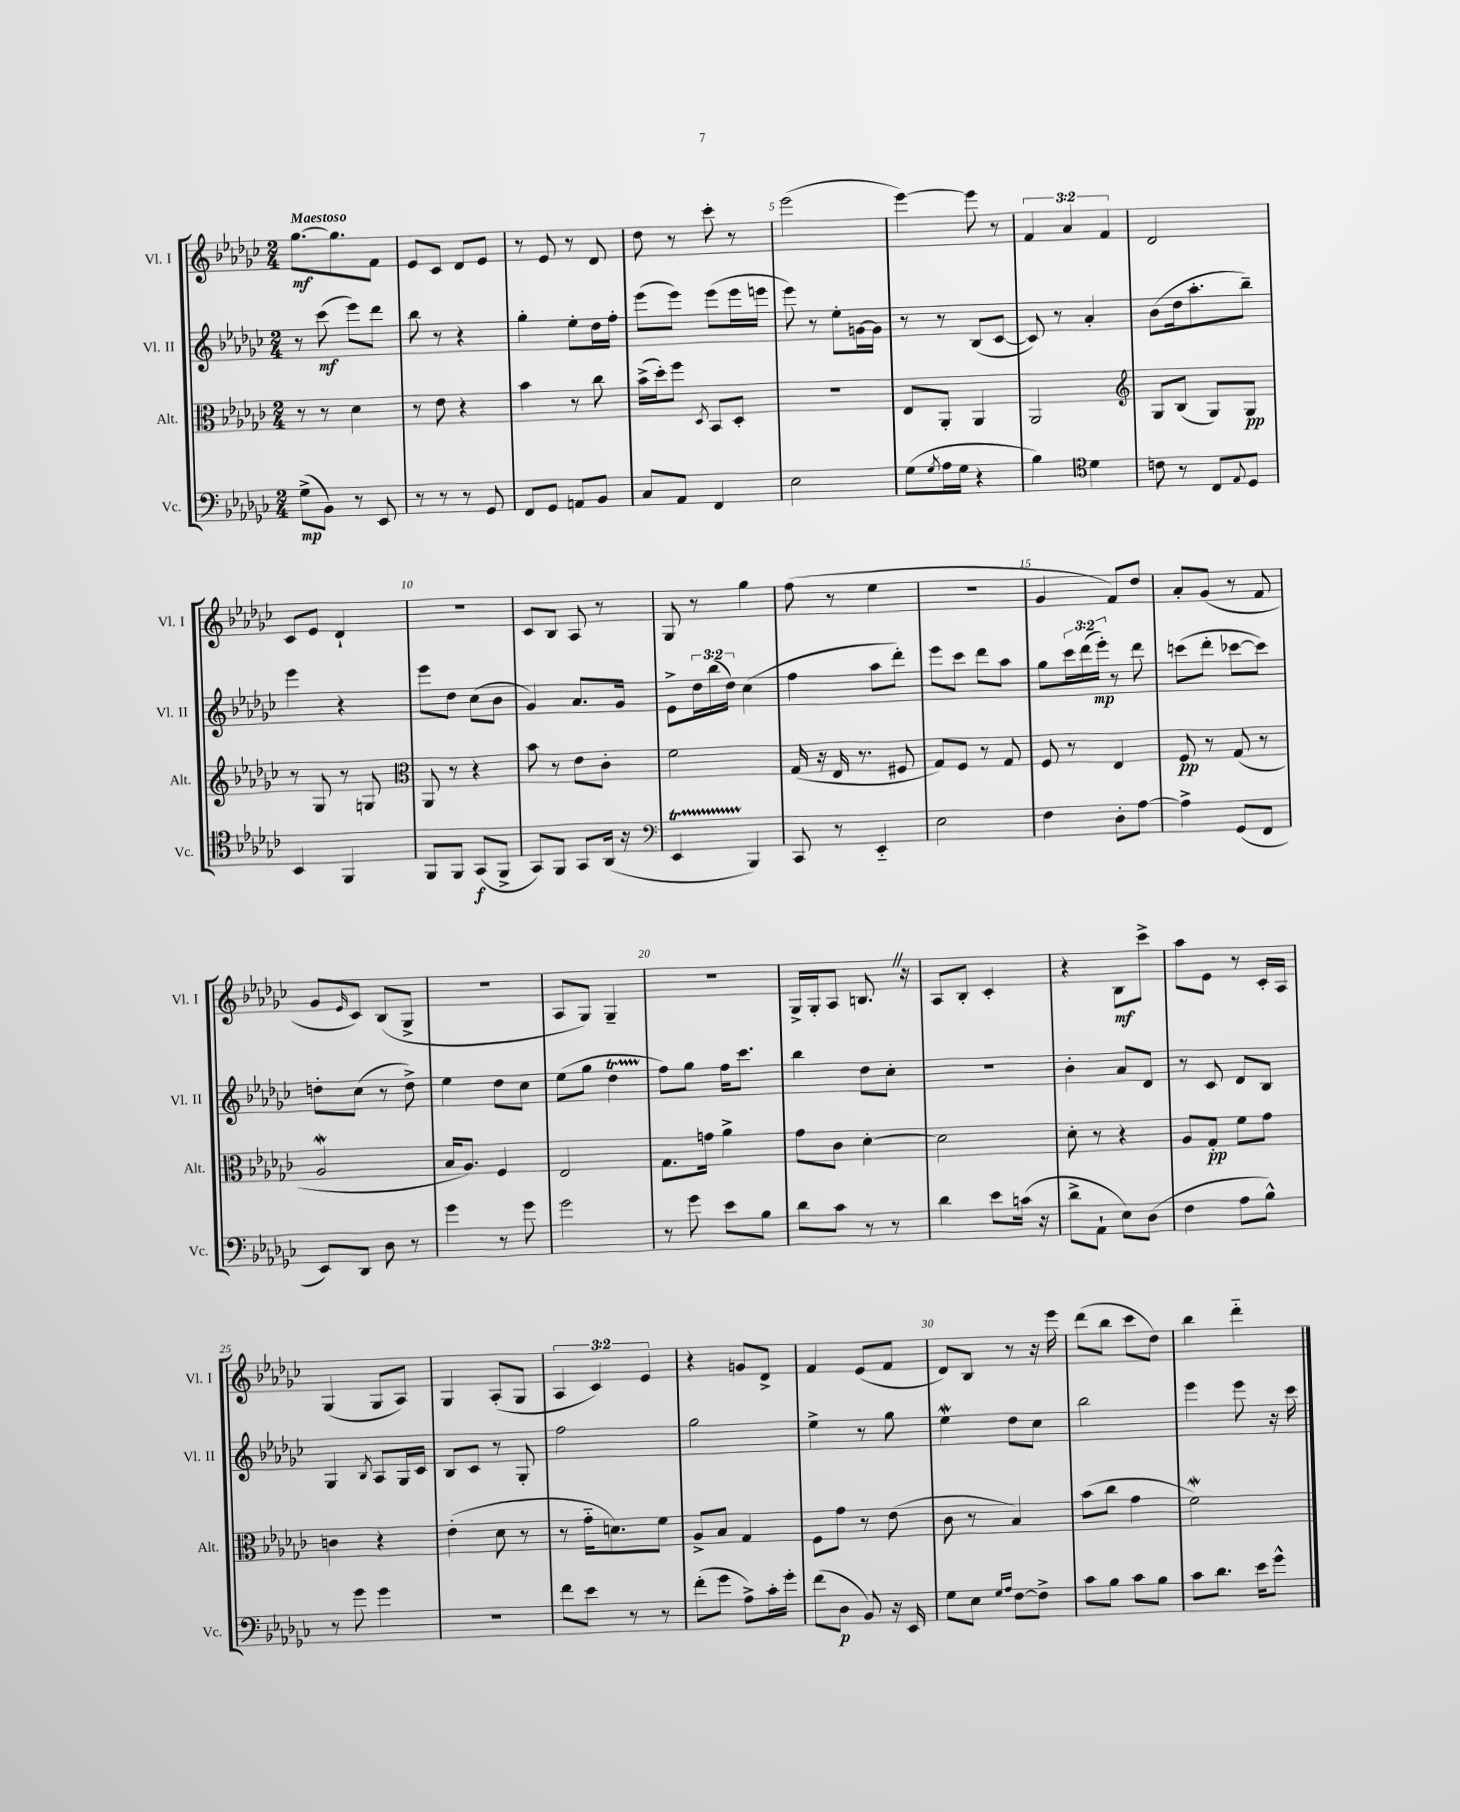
<<
\new StaffGroup <<
\new Staff = "s0" \with { instrumentName = "Vl. I" shortInstrumentName = "Vl. I" } {
    \clef treble \key ges \major \numericTimeSignature \time 2/4 \override Staff.TupletNumber.text = #tuplet-number::calc-fraction-text \tempo "Maestoso"
    ges''8.~\mf ges''8. f'8 |
    ees'8 ces'8 des'8 ees'8 |
    r8 ees'8 r8 des'8 |
    des''8 r8 ces'''8-. r8 |
    ees'''2( |
    ees'''4~) ees'''8 r8 |
    \tuplet 3/2 { f'4 aes'4 f'4 } |
    des'2 |
    ces'8 ees'8 des'4-! |
    r2 |
    ces'8 bes8 aes8 r8 |
    ges8 r8 ges''4 |
    f''8( r8 ees''4 |
    R2 |
    ges'4 f'8) des''8 |
    aes'8-. ges'8( r8 f'8 |
    ges'8 \grace { ees'16 } ces'8) bes8( ges8-> |
    r2 |
    aes8 ges8) ges4-- |
    R2 |
    ges16-> ges16-. aes8 b8. \once \override BreathingSign.text = \markup { \musicglyph "scripts.caesura.straight" } \breathe r16 |
    aes8 bes8-. ces'4-. |
    r4 bes8\mf ces'''8-> |
    aes''8 ees'8 r8 ces'16-. aes16 |
    ges4( ges8 aes8) |
    ges4 aes8-.( ges8 |
    \tuplet 3/2 { aes4 ces'4) ees'4 } |
    r4 g'8 des'8-> |
    f'4 ees'8( f'8 |
    des'8) bes8 r8 r16 ees'''16 |
    des'''8( bes''8 ces'''8 des''8) |
    bes''4 des'''4-_ \bar "|." |
}
\new Staff = "s1" \with { instrumentName = "Vl. II" shortInstrumentName = "Vl. II" } {
    \clef treble \key ges \major \numericTimeSignature \time 2/4 \override Staff.TupletNumber.text = #tuplet-number::calc-fraction-text
    r8 ces'''8\mf( ees'''8) des'''8 |
    bes''8 r8 r4 |
    ges''4-. ees''8-. des''16 f''16-. |
    ees'''8( ees'''8) ees'''8( ees'''16 e'''16 |
    ees'''8) r8 ees''8-. g'16~ g'16 |
    r8 r8 bes8( ces'8~ |
    ces'8) r8 aes'4-. |
    bes'8( des''16 aes''8.-. bes''8--) |
    ees'''4 r4 |
    ees'''8 des''8 ces''8( bes'8 |
    ges'4) aes'8. ges'16 |
    ees'8-> \tuplet 3/2 { des''16 bes''16( des''16) } ces''4( |
    f''4 aes''8 des'''8-.) |
    ees'''8 ces'''8 des'''8 aes''8 |
    ges''8 \tuplet 3/2 { ces'''16 des'''16( ees'''16-.\mp) } r8 des'''8 |
    c'''8( des'''8-. ces'''8~ ces'''8) |
    d''8-. ces''8( r8 d''8->) |
    ees''4 des''8 ces''8 |
    ees''8( ges''8 des''4\startTrillSpan |
    f''8\stopTrillSpan) ges''8 f''16 ces'''8. |
    bes''4 des''8 ces''8-. |
    r2 |
    bes'4-. aes'8 des'8 |
    r8 ces'8 des'8 bes8 |
    ges4 \acciaccatura { bes8 } aes8 ges16 ces'16 |
    bes8 ces'8 r8 ges8-. |
    f''2 |
    ges''2 |
    ees''4-> r8 ges''8 |
    ees''4\mordent des''8 ces''8 |
    bes''2 |
    ees'''4 ees'''8 r16 ces'''16 \bar "|." |
}
\new Staff = "s2" \with { instrumentName = "Alt." shortInstrumentName = "Alt." } {
    \clef alto \key ges \major \numericTimeSignature \time 2/4
    r8 r8 des'4 |
    r8 ees'8 r4 |
    bes'4 r8 ces''8 |
    bes'16->( des''16-.) f''8 \acciaccatura { des8 } bes,8 des8-. |
    r2 |
    ees8 aes,8-. aes,4 |
    aes,2 |
    \clef treble ges8 bes8( ges8) ges8\pp |
    r8 ges8 r8 g8 |
    \clef alto aes,8 r8 r4 |
    bes'8 r8 ees'8 ces'8-. |
    f'2 |
    ges16( r16 ees16 r8. fis8 |
    ges8) f8 r8 ges8 |
    f8 r8 ees4 |
    f8\pp r8 ges8( r8 |
    aes2\mordent |
    bes16 aes8.) f4 |
    ees2 |
    ges8. g'16 aes'4-> |
    ges'8 ces'8 des'4~-. |
    des'2 |
    des'8-. r8 r4 |
    aes8 ges8-.\pp f'8 ges'8 |
    c'4 r4 |
    ees'4-.( des'8 r8 |
    r8 ges'16-_ d'8.) f'8 |
    aes8-> bes8 ges4 |
    f8 ges'8 r8 ees'8( |
    ces'8 r8 bes4) |
    bes'8( ces''8 ges'4 |
    f'2\mordent) \bar "|." |
}
\new Staff = "s3" \with { instrumentName = "Vc." shortInstrumentName = "Vc." } {
    \clef bass \key ges \major \numericTimeSignature \time 2/4
    ges8->\mp( bes,8) r8 ees,8 |
    r8 r8 r8 ges,8 |
    f,8 ges,8 a,8 bes,8 |
    ces8 aes,8 f,4 |
    ees2 |
    ges8( \acciaccatura { ges8 } aes16 ges16 r4 |
    bes4) \clef tenor des'4 |
    c'8 r8 ces8 \appoggiatura { ees8 } des8 |
    bes,4 f,4 |
    f,8 f,8 ges,8\f( f,8-> |
    ges,8) f,8 ges,8 aes,16( r16 |
    \clef bass ees,4\startTrillSpan bes,,4\stopTrillSpan) |
    ces,8 r8 ees,4-_ |
    ees2 |
    f4 des8-. aes8~ |
    aes4-> ges,8( f,8 |
    ees,8) des,8 des8 r8 |
    ges'4 r8 ges'8 |
    ges'2 |
    r8 ges'8 ees'8 bes8 |
    des'8 ces'8 r8 r8 |
    des'4 ees'8 c'16( r16 |
    des'8-> aes,8-! ees8) des8( |
    f4 aes8 bes8-^) |
    r8 ges'8 ges'4 |
    r2 |
    f'8 ees'8 r8 r8 |
    f'8-.( ges'8 aes8->) ces'16-. ges'16-. |
    f'8( des8\p bes,8) r16 ees,16 |
    ges8 ees8 \grace { ges16 aes16 } f8~ f8-> |
    ces'8 bes8 ces'8 bes8 |
    ces'8 des'8. ees'16 ges'8-^ \bar "|." |
}
>>
>>
\layout { \context { \Score \override BarNumber.break-visibility = ##(#f #t #t) barNumberVisibility = #(every-nth-bar-number-visible 5) } }
